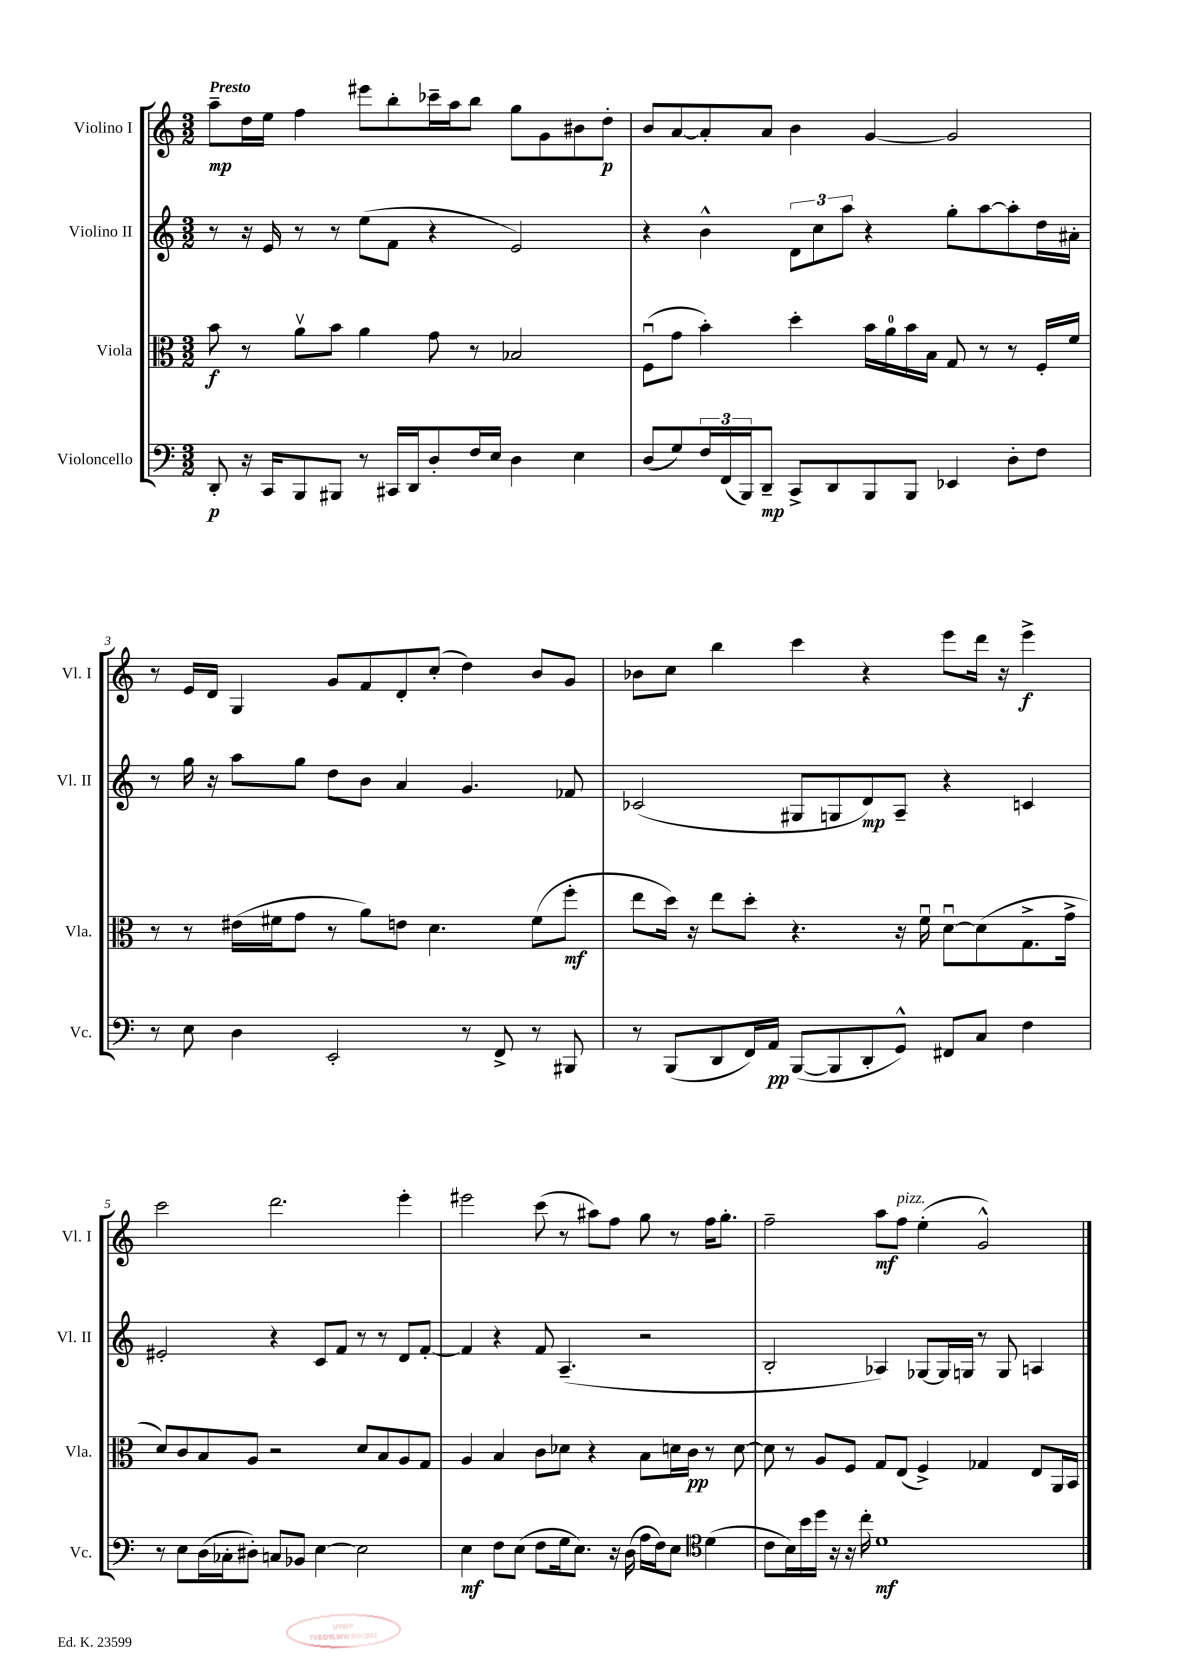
<<
\new StaffGroup <<
\new Staff = "s0" \with { instrumentName = "Violino I" shortInstrumentName = "Vl. I" } {
    \clef treble \key c \major \numericTimeSignature \time 3/2 \tempo "Presto"
    a''8--\mp d''16 e''16 f''4 eis'''8 b''8-. ces'''16-- a''16 b''8 g''8 g'8 bis'8 d''8-.\p |
    b'8 a'8~ a'8-. a'8 b'4 g'4~ g'2 |
    r8 e'16 d'16 g4 g'8 f'8 d'8-. c''8-.( d''4) b'8 g'8 |
    bes'8 c''8 b''4 c'''4 r4 e'''8 d'''16 r16 e'''4->\f |
    c'''2 d'''2. e'''4-. |
    eis'''2 c'''8( r8 ais''8) f''8 g''8 r8 f''16 g''8.-. |
    f''2-- a''8\mf f''8^\markup { \italic "pizz." } e''4-.( g'2-^) \bar "|." |
}
\new Staff = "s1" \with { instrumentName = "Violino II" shortInstrumentName = "Vl. II" } {
    \clef treble \key c \major \numericTimeSignature \time 3/2
    r8 r16 e'16 r8 r8 e''8( f'8 r4 e'2) |
    r4 b'4-^ \tuplet 3/2 { d'8 c''8 a''8 } r4 g''8-. a''8~ a''8-. d''16 ais'16-. |
    r8 g''16 r16 a''8 g''8 d''8 b'8 a'4 g'4. fes'8 |
    ces'2( gis8 g8 d'8\mp) a8-- r4 c'4 |
    eis'2-. r4 c'8 f'8 r8 r8 d'8 f'8~-. |
    f'4 r4 f'8 a4.--( r2 |
    b2-. aes4) ges8~ ges16 g16 r8 g8 a4 \bar "|." |
}
\new Staff = "s2" \with { instrumentName = "Viola" shortInstrumentName = "Vla." } {
    \clef alto \key c \major \numericTimeSignature \time 3/2
    b'8\f r8 a'8\upbow b'8 a'4 g'8 r8 bes2 |
    f8\downbow( g'8 b'4-.) d''4-. b'16 a'16-0 b'16 b16 g8 r8 r8 f16-. f'16 |
    r8 r8 eis'16( fis'16 g'8 r8 a'8) e'8 d'4. fis'8( f''8-.\mf |
    e''8 d''16) r16 e''8 d''8-. r4. r16 f'16\downbow d'8~\downbow d'8( g8.-> g'16-> |
    d'8) c'8 b8 a8 r2 d'8 b8 a8 g8 |
    a4 b4 c'8 des'8 r4 b8 d'16 c'16\pp r8 d'8~ |
    d'8 r8 a8 f8 g8 e8( f4->) ges4 e8 a,16 b,16 \bar "|." |
}
\new Staff = "s3" \with { instrumentName = "Violoncello" shortInstrumentName = "Vc." } {
    \clef bass \key c \major \numericTimeSignature \time 3/2
    d,8-.\p r16 c,16 b,,8 bis,,8 r8 cis,16 d,16 d8-. f16 e16 d4 e4 |
    d8( g8) \tuplet 3/2 { f16 f,16( b,,16) } d,8--\mp c,8-> d,8 b,,8 b,,8 ees,4 d8-. f8 |
    r8 e8 d4 e,2-. r8 f,8-> r8 bis,,8 |
    r8 b,,8( d,8 f,16) a,16\pp b,,8~( b,,8 d,8-. g,8-^) fis,8 c8 f4 |
    r8 e8 d16( ces16-. dis8-.) c8 bes,8 e4~ e2 |
    e4\mf f8 e8( f8 g16 e8.) r16 d16( a16 f16) e8 \clef tenor d'4( |
    c'8 b16) b'16 d''16 r16 r16 c''16-. d'1\mf \bar "|." |
}
>>
>>
